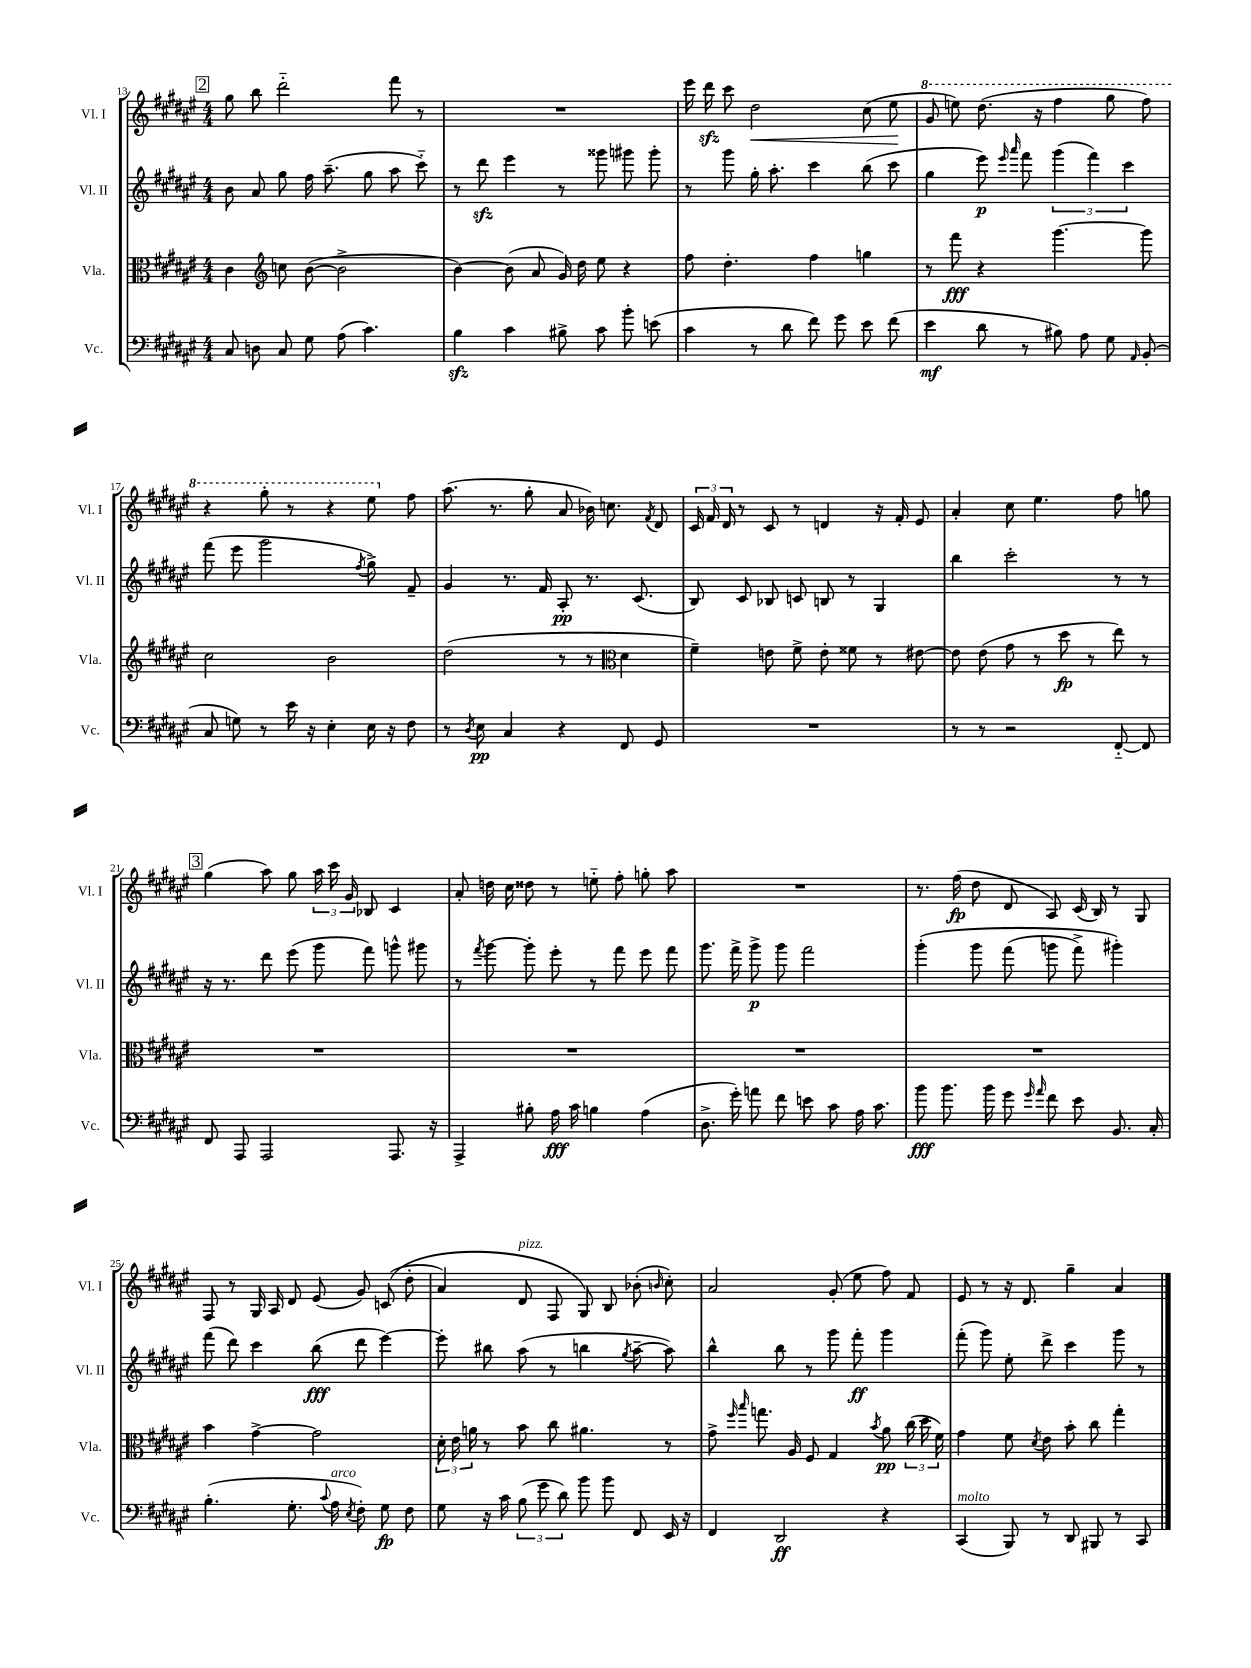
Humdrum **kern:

**kern	**dynam	**kern	**dynam	**kern	**dynam	**kern	**dynam
*part4	*part4	*part3	*part3	*part2	*part2	*part1	*part1
*staff4	*staff4	*staff3	*staff3	*staff2	*staff2	*staff1	*staff1
*I"Vc.	*	*I"Vla.	*	*I"Vl. II	*	*I"Vl. I	*
*I'Vc.	*	*I'Vla.	*	*I'Vl. II	*	*I'Vl. I	*
*clefF4	*	*clefC3	*	*clefG2	*	*clefG2	*
*k[f#c#g#d#a#e#]	*	*k[f#c#g#d#a#e#]	*	*k[f#c#g#d#a#e#]	*	*k[f#c#g#d#a#e#]	*
*M4/4	*	*M4/4	*	*M4/4	*	*M4/4	*
!!LO:REH:place=s1:t=2
=13	=13	=13	=13	=13	=13	=13	=13
8C#/	.	4c#\	.	8b\	.	8gg#\	.
8Dn\	.	.	.	8a#/	.	8bb\	.
*	*	*clefG2	*	*	*	*	*
8C#/	.	8ccn\	.	8gg#\	.	2ddd#\	.
8G#\	.	([8b\	.	16ff#\	.	.	.
.	.	.	.	(8.aa#~\	.	.	.
(8A#\	.	2b^\]	.	.	.	.	.
4.c#\)	.	.	.	8gg#\	.	.	.
.	.	.	.	8aa#\	.	8fff#\	.
.	.	.	.	8ccc#\)	.	8r	.
=14	=14	=14	=14	=14	=14	=14	=14
4Bzz\	.	[4b\)	.	8r	.	1r	.
.	.	.	.	8ddd#zz\	.	.	.
4c#\	.	(8b\]	.	4eee#\	.	.	.
.	.	8a#/	.	.	.	.	.
8B#X^\	.	16g#/)	.	8r	.	.	.
.	.	16dd#\	.	.	.	.	.
8c#\	.	8ee#\	.	8ggg##X\	.	.	.
8b'\	.	4r	.	8ggg#X\	.	.	.
(8en\	.	.	.	8ggg#'\	.	.	.
=15	=15	=15	=15	=15	=15	=15	=15
4c#\	.	8ff#\	.	8r	.	16eee#\	.
.	.	.	.	.	.	16ddd#zz\	.
.	.	4.dd#'\	.	8ggg#\	.	8ccc#\	.
!	!	!	!	!	!	!	!LO:HP:b
8r	.	.	.	16gg#'\	.	2dd#\	<
.	.	.	.	8.aa#'\	.	.	.
8d#\	.	.	.	.	.	.	.
8f#\)	.	4ff#\	.	4ccc#\	.	.	.
8g#\	.	.	.	.	.	.	.
8e#\	.	4ggn\	.	(8bb\	.	(8cc#\	.
(8f#\	.	.	.	8ccc#\	.	8ee#\	.
.	.	.	.	.	.	.	[
=16	=16	=16	=16	=16	=16	=16	=16
*	*	*	*	*	*	*8va	*
4e#\	mf	8r	.	4gg#\	.	8gg#/	.
.	.	8fff#\	fff	.	.	8eeen\)	.
8d#\	.	4r	.	8eee#\)	p	(8.ddd#\	.
.	.	.	.	16qqeee#/	.	.	.
.	.	.	.	16qqaaa#/	.	.	.
8r	.	.	.	8fff#\	.	.	.
.	.	.	.	.	.	16r	.
8B#X\)	.	[4.ggg#\	.	(6ggg#\	.	4fff#\	.
8A#\	.	.	.	.	.	.	.
.	.	.	.	6fff#\)	.	.	.
8G#\	.	.	.	.	.	8ggg#\	.
.	.	.	.	6ccc#\	.	.	.
16qqAA#/	.	.	.	.	.	.	.
(8BB'/	.	8ggg#\]	.	.	.	8fff#\)	.
!!LO:LB:g=z
=17	=17	=17	=17	=17	=17	=17	=17
8C#/	.	2cc#\	.	(8fff#\	.	4r	.
8Gn\)	.	.	.	8eee#\	.	.	.
8r	.	.	.	2ggg#\	.	8ggg#'\	.
16e#\	.	.	.	.	.	8r	.
16r	.	.	.	.	.	.	.
4E#'\	.	2b\	.	.	.	4r	.
.	.	.	.	8qff#/	.	.	.
16E#\	.	.	.	8gg#^\)	.	8eee#\	.
16r	.	.	.	.	.	.	.
*	*	*	*	*	*	*X8va	*
8F#\	.	.	.	8f#~/	.	8ff#\	.
=18	=18	=18	=18	=18	=18	=18	=18
8r	.	(2dd#\	.	4g#/	.	(8.aa#\	.
8qD#/	.	.	.	.	.	.	.
8E#\	pp	.	.	.	.	.	.
.	.	.	.	.	.	8.r	.
4C#/	.	.	.	8.r	.	.	.
.	.	.	.	.	.	8gg#'\	.
.	.	.	.	16f#/	.	.	.
4r	.	8r	.	8A#'/	pp	8a#/	.
.	.	8r	.	8.r	.	16b-X\)	.
.	.	.	.	.	.	8.ccn\	.
*	*	*clefC3	*	*	*	*	*
8FF#/	.	4d#\	.	.	.	.	.
.	.	.	.	(8.c#/	.	.	.
.	.	.	.	.	.	8qf#/	.
8GG#/	.	.	.	.	.	8d#/	.
=19	=19	=19	=19	=19	=19	=19	=19
1r	.	4f#~\)	.	8B/)	.	24c#/	.
.	.	.	.	.	.	24f#/	.
.	.	.	.	.	.	24d#/	.
.	.	.	.	8c#/	.	8r	.
.	.	8en\	.	8B-X/	.	8c#/	.
.	.	8f#^\	.	8cn/	.	8r	.
.	.	8e'\	.	8Bn/	.	4dn/	.
.	.	8f##X\	.	8r	.	.	.
.	.	8r	.	4G#/	.	16r	.
.	.	.	.	.	.	16f#'/	.
.	.	[8e#X\	.	.	.	8e#/	.
=20	=20	=20	=20	=20	=20	=20	=20
8r	.	8e#\]	.	4bb\	.	4a#'/	.
8r	.	(8e#\	.	.	.	.	.
2r	.	8g#\	.	2ccc#'\	.	8cc#\	.
.	.	8r	.	.	.	4.ee#\	.
.	.	8dd#\	fp	.	.	.	.
.	.	8r	.	.	.	.	.
[8FF#/	.	8ee#\)	.	8r	.	8ff#\	.
8FF#/]	.	8r	.	8r	.	8ggn\	.
!!LO:LB:g=z
!!LO:REH:place=s1:t=3
=21	=21	=21	=21	=21	=21	=21	=21
8FF#/	.	1r	.	16r	.	(4gg#\	.
.	.	.	.	8.r	.	.	.
8AAA#/	.	.	.	.	.	.	.
2AAA#/	.	.	.	8ddd#\	.	8aa#\)	.
.	.	.	.	(8eee#\	.	8gg#\	.
.	.	.	.	8ggg#\	.	24aa#\	.
.	.	.	.	.	.	24ccc#\	.
.	.	.	.	.	.	24g#/	.
.	.	.	.	8fff#\)	.	8B-X/	.
8.AAA#/	.	.	.	8gggn^^\	.	4c#/	.
.	.	.	.	8ggg#X\	.	.	.
16r	.	.	.	.	.	.	.
=22	=22	=22	=22	=22	=22	=22	=22
4AAA#^/	.	1r	.	8r	.	8a#'/	.
.	.	.	.	8qfff#/	.	.	.
.	.	.	.	[8ggg#\	.	16ddn\	.
.	.	.	.	.	.	16cc#\	.
8B#X'\	.	.	.	8ggg#'\]	.	8dd##X\	.
16A#\	fff	.	.	8eee#'\	.	8r	.
16c#\	.	.	.	.	.	.	.
4Bn\	.	.	.	8r	.	8een\	.
.	.	.	.	8fff#\	.	8ff#'\	.
(4A#\	.	.	.	8eee#\	.	8ggn'\	.
.	.	.	.	8fff#\	.	8aa#\	.
=23	=23	=23	=23	=23	=23	=23	=23
8.D#^\	.	1r	.	8.ggg#\	.	1r	.
16g#'\)	.	.	.	16fff#^\	.	.	.
8an\	.	.	.	8ggg#^\	p	.	.
8f#\	.	.	.	8ggg#\	.	.	.
8en\	.	.	.	2fff#\	.	.	.
8c#\	.	.	.	.	.	.	.
16A#\	.	.	.	.	.	.	.
8.c#\	.	.	.	.	.	.	.
=24	=24	=24	=24	=24	=24	=24	=24
8b\	fff	1r	.	(4ggg#'\	.	8.r	.
8.b\	.	.	.	.	.	.	.
.	.	.	.	.	.	(16ff#\	fp
.	.	.	.	8ggg#\	.	8dd#\	.
16b\	.	.	.	.	.	.	.
8g#\	.	.	.	(8fff#\	.	8d#/	.
16qqg#/	.	.	.	.	.	.	.
16qqa#/	.	.	.	.	.	.	.
8f#\	.	.	.	8gggn\	.	8A#/)	.
8e#\	.	.	.	8fff#^\)	.	(16c#/	.
.	.	.	.	.	.	16B/)	.
8.BB/	.	.	.	4ggg#X'\)	.	8r	.
.	.	.	.	.	.	8G#/	.
16C#'/	.	.	.	.	.	.	.
!!LO:LB:g=z
=25	=25	=25	=25	=25	=25	=25	=25
(4.B'\	.	4b\	.	(8fff#\	.	8F#/	.
.	.	.	.	8ddd#\)	.	8r	.
.	.	[4g#^\	.	4ccc#\	.	16G#/	.
.	.	.	.	.	.	16A#/	.
8.G#'\	.	.	.	.	.	8d#/	.
.	.	2g#\]	.	(8bb\	fff	(8e#/	.
8qqc#/	.	.	.	.	.	.	.
!LO:TX:a:i:t=arco	!	!	!	!	!	!	!
16A#\	.	.	.	.	.	.	.
8qE#/	.	.	.	.	.	.	.
8F#'\)	.	.	.	8ddd#\	.	8g#/)	.
8G#\	fp	.	.	[4eee#\)	.	((8cn/	.
8F#\	.	.	.	.	.	8dd#'\	.
=26	=26	=26	=26	=26	=26	=26	=26
8G#\	.	24d#'\	.	8eee#'\]	.	4a#/)	.
.	.	24e#\	.	.	.	.	.
.	.	24an\	.	.	.	.	.
16r	.	8r	.	8bb#X\	.	.	.
16c#\	.	.	.	.	.	.	.
!	!	!	!	!	!	!LO:TX:a:i:t=pizz.	!
(12B\	.	8b\	.	(8aa#\	.	8d#/	.
12g#\	.	.	.	.	.	.	.
.	.	8cc#\	.	8r	.	8F#/	.
12d#\)	.	.	.	.	.	.	.
8b\	.	4.a#X\	.	4bbn\	.	8G#/)	.
8b\	.	.	.	.	.	8B/	.
.	.	.	.	8qgg#/	.	.	.
8FF#/	.	.	.	[8aa#~\	.	(8b-X'\	.
.	.	.	.	.	.	16qqbn/	.
16EE#/	.	8r	.	8aa#\])	.	8cc#'\)	.
16r	.	.	.	.	.	.	.
=27	=27	=27	=27	=27	=27	=27	=27
4FF#/	.	8g#^\	.	4bb^^\	.	2a#/	.
.	.	16qqff#/	.	.	.	.	.
.	.	16qqbb/	.	.	.	.	.
.	.	8.ggn\	.	.	.	.	.
2DD#/	ff	.	.	8bb\	.	.	.
.	.	16A#/	.	.	.	.	.
.	.	8F#/	.	8r	.	.	.
.	.	4G#/	.	8ggg#\	.	(8g#'/	.
.	.	.	.	8fff#'\	ff	8ee#\	.
.	.	8qb/	.	.	.	.	.
4r	.	8a#\	pp	4ggg#\	.	8ff#\)	.
.	.	(24cc#\	.	.	.	8f#/	.
.	.	24dd#\	.	.	.	.	.
.	.	24f#\)	.	.	.	.	.
=28	=28	=28	=28	=28	=28	=28	=28
!LO:TX:a:i:t=molto	!	!	!	!	!	!	!
(4CC#/	.	4g#\	.	(8fff#'\	.	8e#/	.
.	.	.	.	8ggg#\)	.	8r	.
8BBB/)	.	8f#\	.	8ee#'\	.	16r	.
.	.	.	.	.	.	8.d#/	.
.	.	8qd#/	.	.	.	.	.
8r	.	8e#\	.	8ddd#^\	.	.	.
8DD#/	.	8b'\	.	4ccc#\	.	4gg#~\	.
8BBB#X/	.	8cc#\	.	.	.	.	.
8r	.	4gg#'\	.	8ggg#\	.	4a#/	.
8CC#/	.	.	.	8r	.	.	.
==	==	==	==	==	==	==	==
*-	*-	*-	*-	*-	*-	*-	*-
